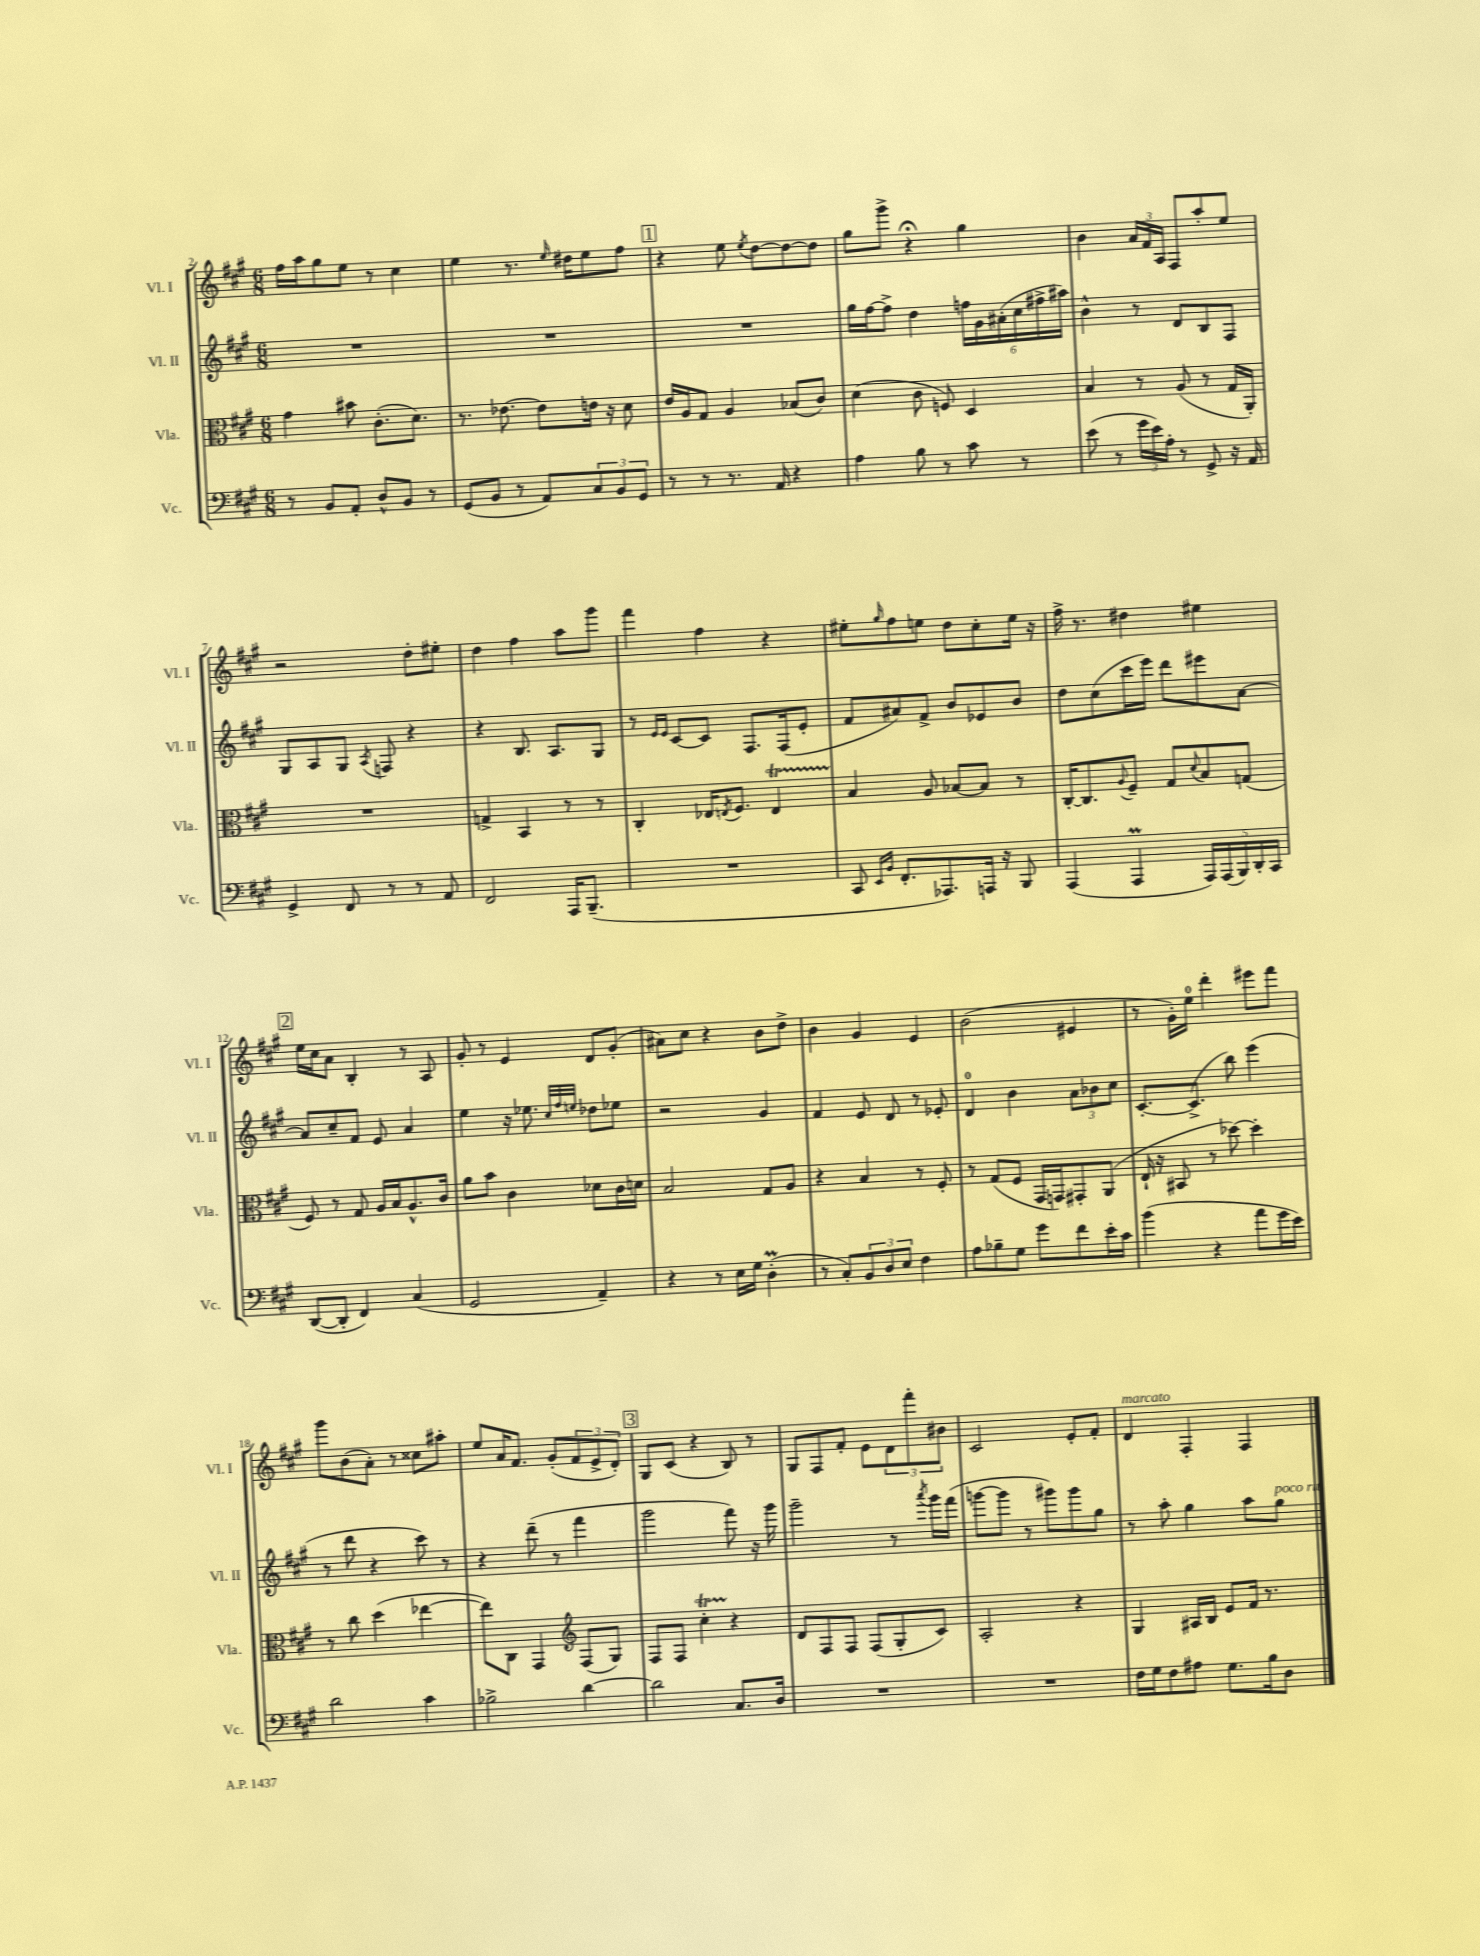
<<
\new StaffGroup <<
\new Staff = "s0" \with { instrumentName = "Vl. I" shortInstrumentName = "Vl. I" } {
    \clef treble \key a \major \numericTimeSignature \time 6/8
    fis''16 a''16 gis''8 e''8 r8 cis''4 |
    e''4 r8. \grace { e''16 } dis''16 e''8 fis''8 |
    \mark \markup { \box "1" } r4 e''8 \acciaccatura { e''8 } d''8~ d''8~ d''8 |
    gis''8 gis'''8-> r4\fermata gis''4 |
    b'4 \tuplet 3/2 { a'16 fis'16 a16 } fis8 a''8-. e''8 |
    r2 d''8-. eis''8-. |
    d''4 fis''4 a''8 gis'''8 |
    fis'''4 fis''4 r4 |
    eis''8-. \grace { gis''16 } fis''8 e''8 d''8 cis''8-. e''16 r16 |
    fis''16-> r8. dis''4 eis''4 |
    \mark \markup { \box "2" } e''16 cis''16 a'8 b4-. r8 a8 |
    gis'8-. r8 e'4 d'8 gis'8-.( |
    ais'8) cis''8 r4 b'8 d''8-> |
    b'4 gis'4 e'4 |
    b'2( eis'4 |
    r8 gis'16-.) e''16-0 d'''4-. eis'''8 fis'''8 |
    gis'''8 b'8( a'8-.) r8 cisis''8 ais''8-. |
    e''8 a'16 fis'8. gis'8-.( \tuplet 3/2 { fis'8 e'8-> d'8-.) } |
    \mark \markup { \box "3" } gis8 cis'8( r4 b8) r8 |
    gis8 fis8 fis'8-. e'8 \tuplet 3/2 { d'8 fis'''8-. bis'8 } |
    cis'2 e'8-. fis'8-. |
    d'4^\markup { \italic "marcato" } fis4-. fis4 \bar "|." |
}
\new Staff = "s1" \with { instrumentName = "Vl. II" shortInstrumentName = "Vl. II" } {
    \clef treble \key a \major \numericTimeSignature \time 6/8
    R2. |
    R2. |
    \mark \markup { \box "1" } R2. |
    gis''16 fis''16~ fis''8-> d''4 \tuplet 6/4 { f''16 gis'16 ais'16-.( cis''16 fis''16-> ais''16) } |
    b'4-^ r8 d'8 b8 fis8 |
    gis8 a8 gis8 \acciaccatura { a8 } f8 r4 |
    r4 b8. a8. gis8 |
    r8 \grace { e'16 e'16 } cis'8~ cis'8 fis8. fis16( e'8-. |
    fis'8 ais'8) fis'8-> b'8 ees'8 b'8 |
    d''8 cis''8( cis'''16 e'''16) d'''8 eis'''8 a'8~ |
    \mark \markup { \box "2" } a'8 cis''8-- fis'8 e'8 a'4 |
    e''4 r16 ees''8. \grace { cis''32 fis''32 e''32 } des''8 ees''8 |
    r2 gis'4 |
    fis'4 e'8 d'8 r8 ees'8-. |
    d'4-0 b'4 \tuplet 3/2 { a'8 bes'8 cis''8 } |
    cis'8.~-. cis'8.->( b''8) e'''4( |
    r8 d'''8 r4 cis'''8) r8 |
    r4 d'''8--( r8 fis'''4 |
    \mark \markup { \box "3" } gis'''2 fis'''8) r16 gis'''16 |
    gis'''2-- r8 \acciaccatura { a'''8 } gis'''16 fis'''16( |
    g'''8~ g'''8 r8 gis'''8) gis'''8 gis''8 |
    r8 a''8-. gis''4 a''8 gis''8^\markup { \italic "poco rit." } \bar "|." |
}
\new Staff = "s2" \with { instrumentName = "Vla." shortInstrumentName = "Vla." } {
    \clef alto \key a \major \numericTimeSignature \time 6/8
    gis'4 bis'8 cis'8.-.( d'8.) |
    r8. ees'8.~ ees'8 e'16 r16 d'8 |
    \mark \markup { \box "1" } e'16 a16 gis8 a4 bes8( cis'8) |
    d'4( cis'8 f8) d4 |
    b4 r8 a8( r8 gis16 a,16-.) |
    R2. |
    g4-> b,4 r8 r8 |
    cis4-. ees16 \acciaccatura { e8 } fis8. e4\startTrillSpan |
    b4\stopTrillSpan a8 bes8~ bes8 r8 |
    cis16~-. cis8. \appoggiatura { a8 } fis8-- gis8 \appoggiatura { d'8 } b8 g8( |
    \mark \markup { \box "2" } fis8) r8 gis8 a16 b16 a8.-^ cis'16 |
    a'8 b'8 cis'4 des'8 cis'16 d'16 |
    b2 gis8 a8 |
    r4 b4 r8 fis8-. |
    r8 gis8( fis8 gis,16 g,16) gis,8-. a,8( |
    e16-! r16 bis,8 r8 des''8~) des''4-. |
    r8 cis''8 d''4( ees''4~ |
    ees''8) cis8 gis,4 \clef treble fis8( gis8) |
    \mark \markup { \box "3" } fis8 fis8 cis''4-.\startTrillSpan r4\stopTrillSpan |
    d'8 fis8 fis8 fis8( gis8-. cis'8) |
    a2-. r4 |
    gis4 ais16 b16 e'8 fis'16 r8. \bar "|." |
}
\new Staff = "s3" \with { instrumentName = "Vc." shortInstrumentName = "Vc." } {
    \clef bass \key a \major \numericTimeSignature \time 6/8
    r8 b,8 a,8-. d8-^ b,8 r8 |
    gis,8( b,8 r8 a,8) \tuplet 3/2 { cis8 b,8 gis,8 } |
    \mark \markup { \box "1" } r8 r8 r8. a,16 r4 |
    a4 b8 r8 cis'8 r8 |
    e'8( r8 \tuplet 3/2 { gis'16 e'16) a16-. } r8 gis,8-> r16 a,16 |
    gis,4-> fis,8 r8 r8 a,8 |
    fis,2 a,,16 b,,8.--( |
    R2. |
    cis,8 \grace { e,16 b,16 } fis,8.-. aes,,8.) a,,16 r16 b,,8 |
    a,,4( a,,4\prall \tuplet 5/4 { a,,16) a,,16( b,,16) d,16-. cis,16 } |
    \mark \markup { \box "2" } d,8~( d,8-. fis,4) cis4( |
    gis,2 a,4--) |
    r4 r8 e16 gis16 d4-.\prall( |
    r8 cis8-.) \tuplet 3/2 { b,8 d8 e8 } fis4 |
    a8 bes8-- gis8 gis'8 fis'8 e'16-. cis'16 |
    b'4( r4 a'8 gis'16 e'16) |
    d'2 cis'4 |
    bes2-> d'4~ |
    \mark \markup { \box "3" } d'2 cis8. d16 |
    R2. |
    R2. |
    fis16 gis16 fis8 ais8 gis8. b16 d8 \bar "|." |
}
>>
>>
\layout { \context { \Score currentBarNumber = #2 } }
